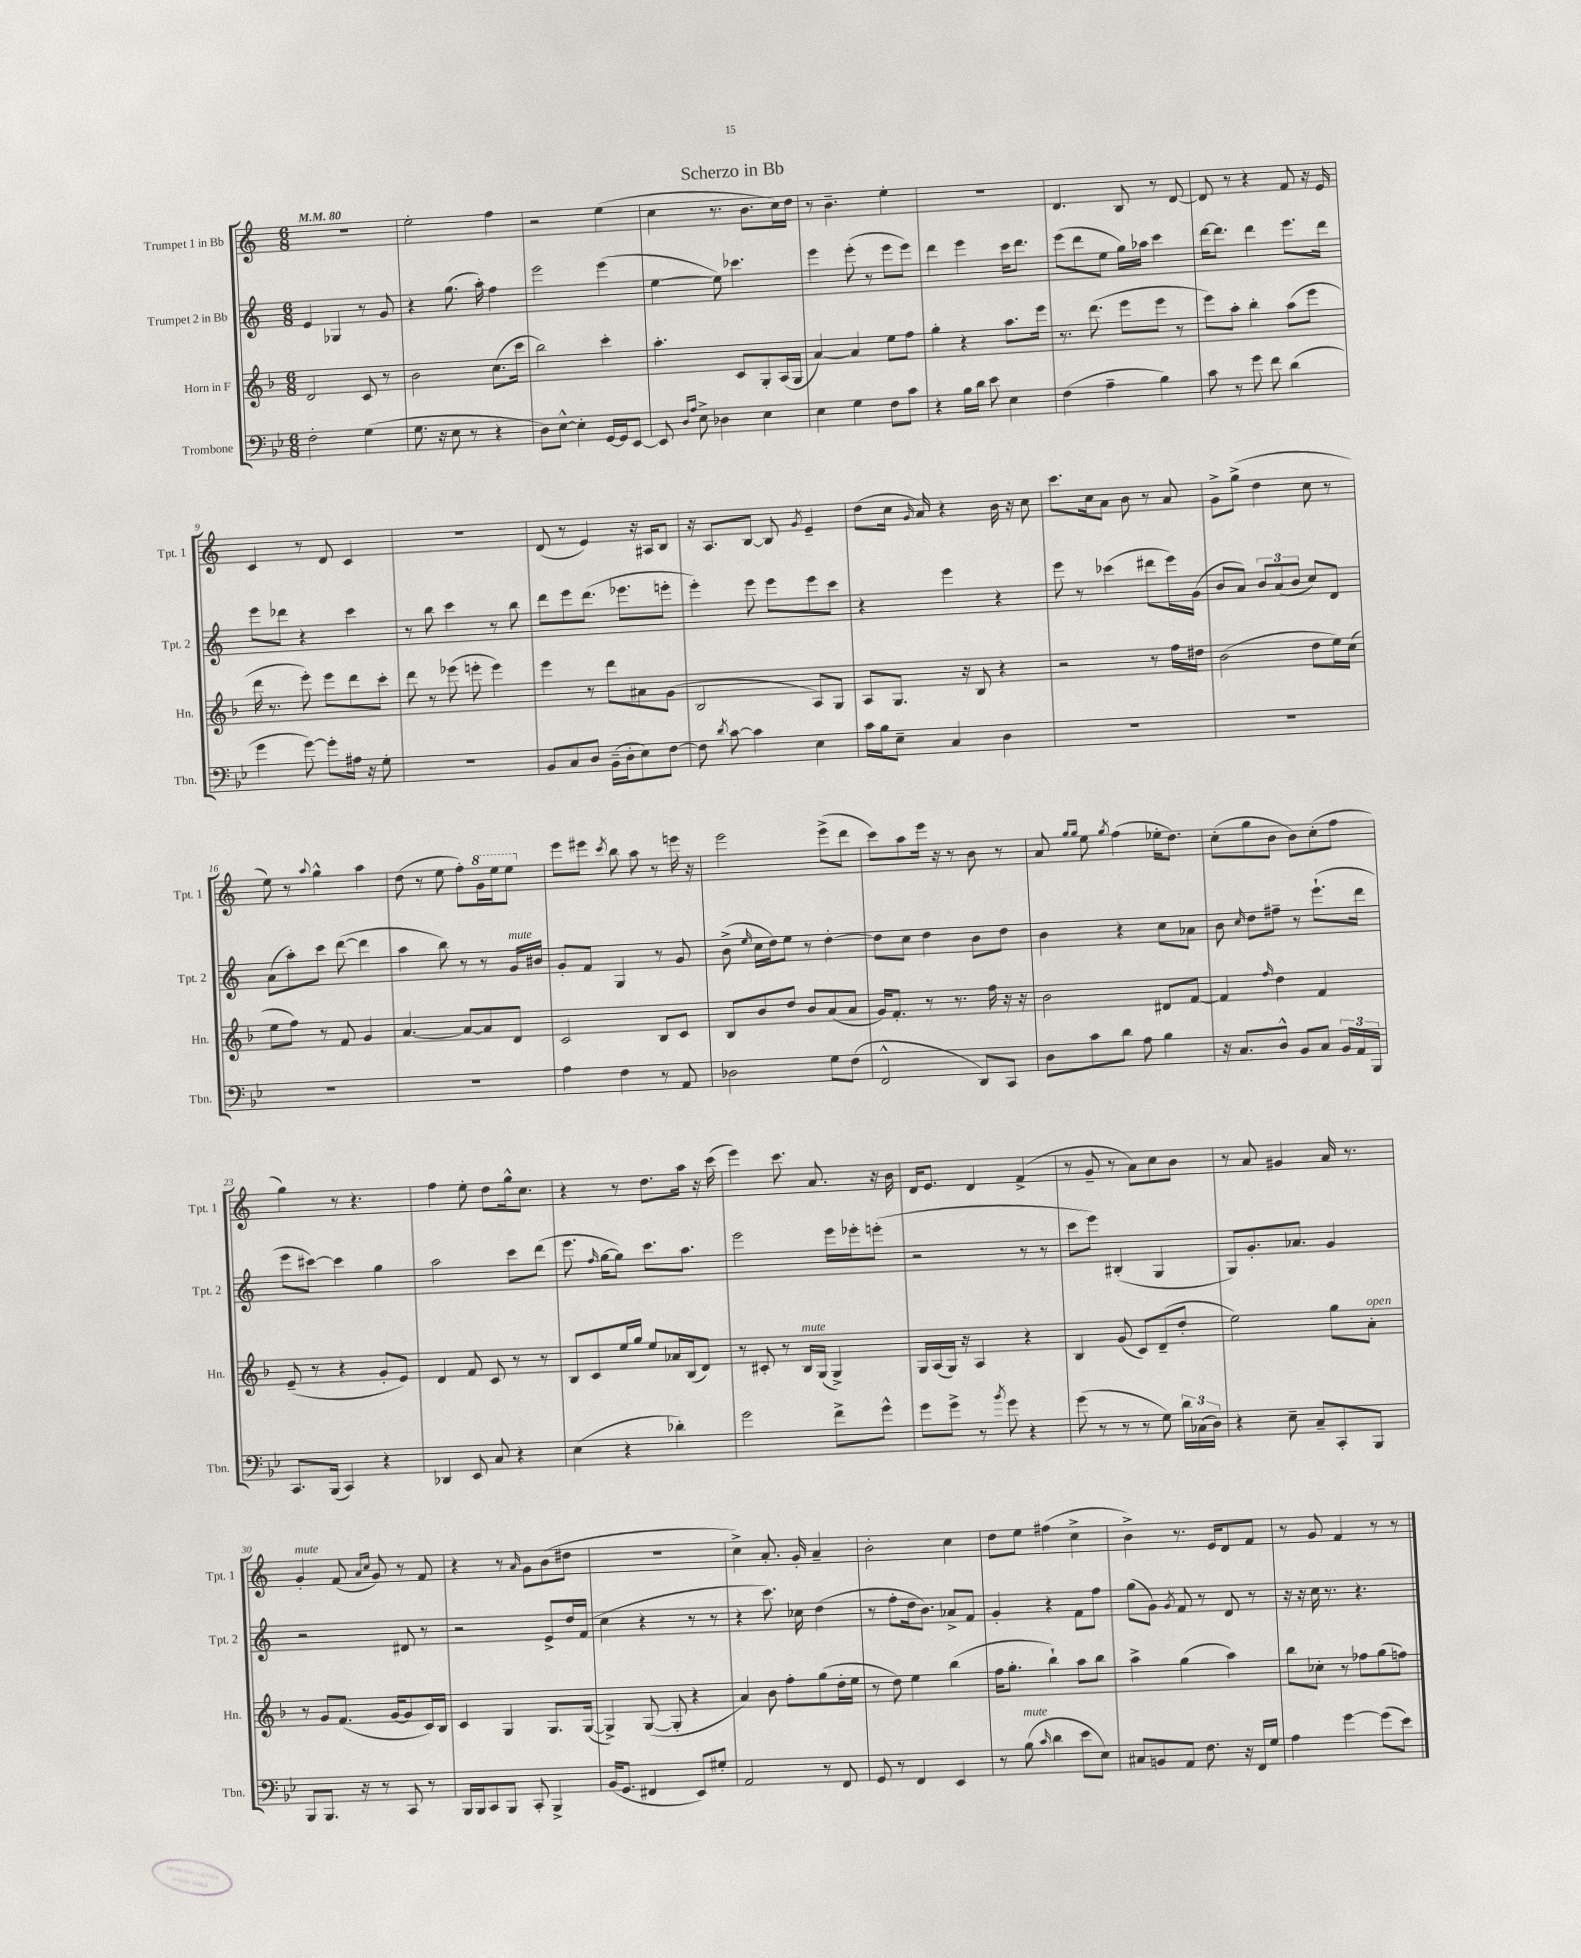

**kern	**kern	**kern	**kern
*part4	*part3	*part2	*part1
*staff4	*staff3	*staff2	*staff1
*I"Trombone	*I"Horn in F	*I"Trumpet 2 in Bb	*I"Trumpet 1 in Bb
*I'Tbn.	*I'Hn.	*I'Tpt. 2	*I'Tpt. 1
*clefF4	*clefG2	*clefG2	*clefG2
*k[b-e-]	*k[b-]	*k[]	*k[]
*M6/8	*M6/8	*M6/8	*M6/8
*MM80	*MM80	*MM80	*MM80
=1	=1	=1	=1
2F'\	2d/	4e/	2.r
.	.	4G-X/	.
(4G\	8c/	8r	.
.	8r	8g/	.
=2	=2	=2	=2
8.G\	2b-\	4r	2ee'\
16r	.	.	.
8E-\	.	(8.gg\	.
8r	.	.	.
.	.	16aa'\)	.
4r	(8.cc\L	4ff\	4ff\
.	16ccc\Jk	.	.
=3	=3	=3	=3
8D\L)	2bb-\)	2eee\	2r
[8E-^^\J	.	.	.
4E-'\]	.	.	.
[16GG/LL	4ccc'\	(4eee\	(4ee\
16GG/J]	.	.	.
[8EE-/J	.	.	.
=4	=4	=4	=4
8EE-/]	4.aa'\	[4ee\	4cc\
16qqD/LL	.	.	.
16qqA/JJ	.	.	.
8E-^\	.	.	.
4D-X\	.	8ee\])	8.r
.	8c/L	4.ccc-X\	.
.	.	.	8.b\L
4E-\	8G'/	.	.
.	(16A/L	.	16cc\L)
.	16G/JJ	.	16dd\JJ
=5	=5	=5	=5
4E-\	[4a/)	4eee\	8r
.	.	.	4.b~\
4G\	4a/]	(8eee'\	.
.	.	8r	.
8F\L	8ee\L	8eee\L	4ee'\
8c\J	8ff\J	8eee\J)	.
=6	=6	=6	=6
4r	4gg'\	4ddd\	2.r
16B-\LL	4r	4eee\	.
16d\JJ	.	.	.
8e-\	.	.	.
4E-\	8.aa\L	16ccc\KL	.
.	.	8.ddd\J	.
.	16eee\Jk	.	.
=7	=7	=7	=7
(4F\	8.r	(8eee\L	4.d/
.	.	8ddd\	.
.	(8.ddd\	.	.
4A~\	.	8ee\J	.
.	8eee\L	16gg\LL)	8B/
.	.	16aa-X\JJ	.
4B-\)	8eee\J	4ccc\	8r
.	8r	.	[8d/
=8	=8	=8	=8
8c\	8eee\L)	[16ddd\KL	8d/]
.	.	8.ddd\J]	.
8r	8aa'\J	.	8r
8g\	4bb-'\	4ddd\	4r
8f\	.	.	.
(4d\	(8aa\L	8.eee\L	8f/
.	8eee\J	.	16r
.	.	16ddd\Jk	16e/
!!LO:LB:g=z
=9	=9	=9	=9
4g\	16ddd\	8eee\L	4c/
.	8.r	.	.
.	.	8ddd-X\J	.
[8g\)	8eee'\)	4r	8r
8g'\L]	8eee\L	.	8d/
16A#X\Jk	8ddd\	4ccc\	4c/
16r	.	.	.
8G'\	8ccc'\J	.	.
=10	=10	=10	=10
2.r	8ddd\	8r	2.r
.	8r	8bb\	.
.	(8eee-X\	4ccc\	.
.	8eeen'\	.	.
.	4eee\)	8r	.
.	.	8bb\	.
=11	=11	=11	=11
8BB-/L	4eee\	8ddd\L	(8d/
8C/	.	8eee\	8r
8D/J	8r	(8.ddd\J	4e/)
(16BB-~\LL	8ddd\L	.	.
16D'\J	.	8.eee-X\L	.
8E-\)	8a#X\	.	16r
.	.	.	16A#X/KL
[8F\J	(8g\J	8eeen'\J	8B/J
=12	=12	=12	=12
8F\]	2B-/	4eee'\)	16r
.	.	.	8.A/L
8qd/	.	.	.
[8c\	.	.	.
4c\]	.	8eee\	[8B/J
.	.	8eee\L	8B/]
.	.	.	8qg/
4E-\	8A/L)	8eee\	4e~/
.	8G/J	8ccc\J	.
=13	=13	=13	=13
16c\LL	8A/L	4r	(8dd\L
16B-\J	.	.	.
8E-~\J	8.G/J	.	16cc\Jk
.	.	.	16qqg/
.	.	.	16a/)
4C/	.	4eee\	4r
.	16r	.	.
.	8B-/	.	.
4D\	4r	4r	16b\
.	.	.	16r
.	.	.	8cc\
=14	=14	=14	=14
2.r	2r	8eee\	8.ccc\L
.	.	8r	.
.	.	.	16cc\k
.	.	(4ccc-X\	8a\J
.	.	.	8b\
.	8r	8ddd#X\L	8r
.	16ff\LL	16eee\L)	8a/
.	16dd#X\JJ	(16g\JJ	.
=15	=15	=15	=15
2.r	(2b-\	8b/L	8g^\L
.	.	8a/J)	(8gg^\J
.	.	12b/L	4dd\
.	.	(12a/	.
.	.	12b/J	.
.	8dd\L	8cc/L)	8cc\
.	16ee\L)	8d/J	8r
.	(16cc\JJ	.	.
!!LO:LB:g=z
=16	=16	=16	=16
2.r	8ee\L	(8a\L	8ee\)
.	8ff\J)	8aa'\)	8r
.	.	.	8qqaa/
.	8r	8ccc\J	4gg^^\
.	8f/	([8ddd\	.
.	4g/	4ddd\]	4aa\
=17	=17	=17	=17
2.r	[4.a/	4aa\	(8dd\
.	.	.	8r
.	.	8bb\)	8ee\
.	8a/L_	8r	8ff'\L)
*	*	*	*8va
.	8a/]	8r	16gg\L
.	.	.	16eee\J
!	!	!LO:TX:a:i:t=mute	!
.	8d/J	16g/LL	8eee\J
.	.	16b#X/JJ	.
=18	=18	=18	=18
*	*	*	*X8va
4A\	2c/	8g'/L	8eee\L
.	.	8f/J	8eee#X\J
.	.	.	8qccc/
4F\	.	4G/	8bb\
.	.	.	8aa\
8r	8B-/L	8r	8r
8AA/	8c/J	8g/	16eeen\
.	.	.	16r
=19	=19	=19	=19
2D-X\	8B-/L	(8b^\	2eee\
.	.	16qqee/	.
.	8b-/	16cc\LL	.
.	.	16dd\J)	.
.	8dd/J	8ee\J	.
.	8b-/L	8r	.
8G\L	(8a/	[4dd'\	(8eee^\L
(8F\J	8a/J	.	8ddd\J
=20	=20	=20	=20
2FF^^/	16g/KL)	8dd\L]	8ccc\L)
.	8.f'/J	.	.
.	.	8cc\J	8aa\
.	8r	4dd\	16eee\Jk
.	.	.	16r
.	8.r	.	8r
8DD/L)	.	8b\L	8b\
.	16ff\	.	.
8CC/J	16r	8dd\J	8r
.	16r	.	.
=21	=21	=21	=21
8D\L	2b-\	4b\	8a/
.	.	.	16qqgg/LL
.	.	.	16qqgg/JJ
8c\	.	.	8ee\
.	.	.	8qgg/
8d\J	.	4r	(4ff\
8A\	.	.	.
4B-\	8d#X/L	8cc\L	16ee-X'\KL
.	.	.	8.dd\J)
.	[8f/J	8a-X\J	.
=22	=22	=22	=22
16r	4f/]	8b\	(8cc'\L
8.C/L	.	.	.
.	.	16qqcc/	.
.	.	8dd\L	8gg\
.	16qqff/	.	.
8D^^/J	4dd\	8ff#X~\J	8b\J
8BB-/L	.	8r	8b\L)
8C/J	4f/	(8.eee`\L	(8cc'\
24BB-/LL	.	.	8ff\J
24AA/	.	.	.
.	.	16ddd\Jk	.
24BBB-/JJ	.	.	.
!!LO:LB:g=z
=23	=23	=23	=23
8.CC/L	(8e~/	8eee\L	4gg\)
.	8r	[8ccc#X\J)	.
(16BBB-/Jk	.	.	.
4CC/)	4r	4ccc#\]	8r
.	.	.	4.r
4r	8g'/L	4gg\	.
.	8e/J)	.	.
=24	=24	=24	=24
4DD-X/	4d/	2aa\	4ff\
8EE-/	8f/	.	8ee'\
8C/	8c/	.	8dd\L
4r	8r	8ccc\L	16gg^^\k
.	.	.	8.cc\J
.	8r	(8ddd\J	.
=25	=25	=25	=25
(4E-\	8B-/L	8.eee\	4r
.	8c/	.	.
.	.	16qqff/	.
.	.	[16gg\KL	.
4r	16ee/L	8gg\J])	8r
.	16gg/JJ	.	.
.	8ee/L	8.ccc\L	8.dd\L
4d-X'\)	16a-X/L	.	.
.	(16B-/J	8.aa\J	16aa\Jk
.	8d/J)	.	16r
.	.	.	(16ccc\
=26	=26	=26	=26
2g\	8r	2eee\	4eee\)
.	8c#X'/	.	.
.	8r	.	8.ccc\
!	!LO:TX:a:i:t=mute	!	!
.	16B-/LL	.	.
.	(16G/JJ	.	8.a/
8f^\L	4G^/)	16eee\LL	.
.	.	16eee-X'\J	.
8g^^\J	.	(8eeen'\J	16r
.	.	.	16b\
=27	=27	=27	=27
8g\L	16G/LL	2r	16d/KL
.	(16A/	.	8.e/J
8g^\J	16G/JJ)	.	.
.	16r	.	.
8r	4A/	.	4d/
8qb-/	.	.	.
8g\	.	.	.
4r	4r	8r	(4f^/
.	.	8r	.
=28	=28	=28	=28
(8g\	4B-/	8ccc\L	8r
8r	.	8eee\J)	8g~/
8r	(8g/	(4B#X'/	8r
8r	8c/L)	.	8a\L)
8G\)	(8d~/	4G/	8cc\
24d\LL	8dd'/J	.	8b\J
(24C-X\	.	.	.
24D\JJ)	.	.	.
=29	=29	=29	=29
4r	2ee\)	8G/L)	8r
.	.	8.g'/	8a/
8E-~\	.	.	4g#X/
.	.	8.a-X/J	.
8C~/L	.	.	.
8CC'/	8gg\L	4g/	16a/
.	.	.	8.r
!	!LO:TX:a:i:t=open	!	!
8BBB-/J	8a'\J	.	.
!!LO:LB:g=z
=30	=30	=30	=30
!	!	!	!LO:TX:a:i:t=mute
8BBB-/L	8r	2r	4g'/
8.BBB-/J	8g/L	.	.
.	(8.f/J	.	(8f/
16r	.	.	.
.	.	.	16qqa/LL
.	.	.	16qqcc/JJ
8r	.	.	8g/)
.	[16g/KL	.	.
8CC/	8g/]	8d#X/	8r
8r	16c/L)	8r	8f/
.	16B-/JJ	.	.
=31	=31	=31	=31
16BBB-/LL	4c/	2r	4r
16BBB-/J	.	.	.
8CC/	.	.	.
8BBB-/J	4G/	.	8r
.	.	.	16qqa/
8CC'/	.	.	8g\L
4BBB-^/	8.G/L	8e^/L	(8b\
.	.	16dd/L	8dd#X\J
.	([16G/Jk	(16f/JJ	.
=32	=32	=32	=32
(16BB-/KL	4G^/])	4cc\	2.r
8.GG/J	.	.	.
4FF#X/	([8G/	4r	.
.	8G'/]	.	.
8EE-/L)	4r	8r	.
8G#X'/J	.	8r	.
=33	=33	=33	=33
2AA/	4a/)	4r	4cc^\)
.	8b-\	8.ccc\)	8.a'/
.	8ff'\L	.	.
.	.	16cc-X\	16g'/
8r	(8gg\	(4dd\	4a~/
8FF/	16dd'\L	.	.
.	16ee\JJ	.	.
=34	=34	=34	=34
8GG/	8r	8r	2b'\
8r	8dd\)	8ff'\L	.
4FF/	4ee\	16dd\k	.
.	.	8.b\J)	.
4EE-/	(4bb-\	8a-X^/L	4cc\
.	.	8f/J	.
=35	=35	=35	=35
8r	16ff\KL	4g'/	8dd\L
.	8.gg'\J	.	.
!LO:TX:a:i:t=mute	!	!	!
(8B-\	.	.	8ee\J
16qqc/	.	.	.
4d\	4bb-`\)	4r	(4ff#X\
8e-\L	8aa\L	8f\L	4cc^\
8E-\J)	8bb-\J	8ff\J	.
=36	=36	=36	=36
8C#X/L	4aa^\	(8gg\L	4b^\)
8BBn/	.	8g\J)	.
.	.	8qg/	.
8AA/J	(4gg\	8f/	8.r
8.F\	.	8r	.
.	.	.	16e/KL
.	4aa\)	8d/	8d/
16r	.	.	.
16FF/LL	.	8r	8f/J
16G/JJ	.	.	.
=37	=37	=37	=37
4A\	8bb-\L	16r	8r
.	.	16r	.
.	8cc-X'\J	16cc\	8g/
.	.	8.r	.
[4g\	8r	.	4f/
.	8ff-X\L	4.r	.
(8g\L]	(8gg\	.	8r
8e-\J)	8ffn\J)	.	8r
==	==	==	==
*-	*-	*-	*-
